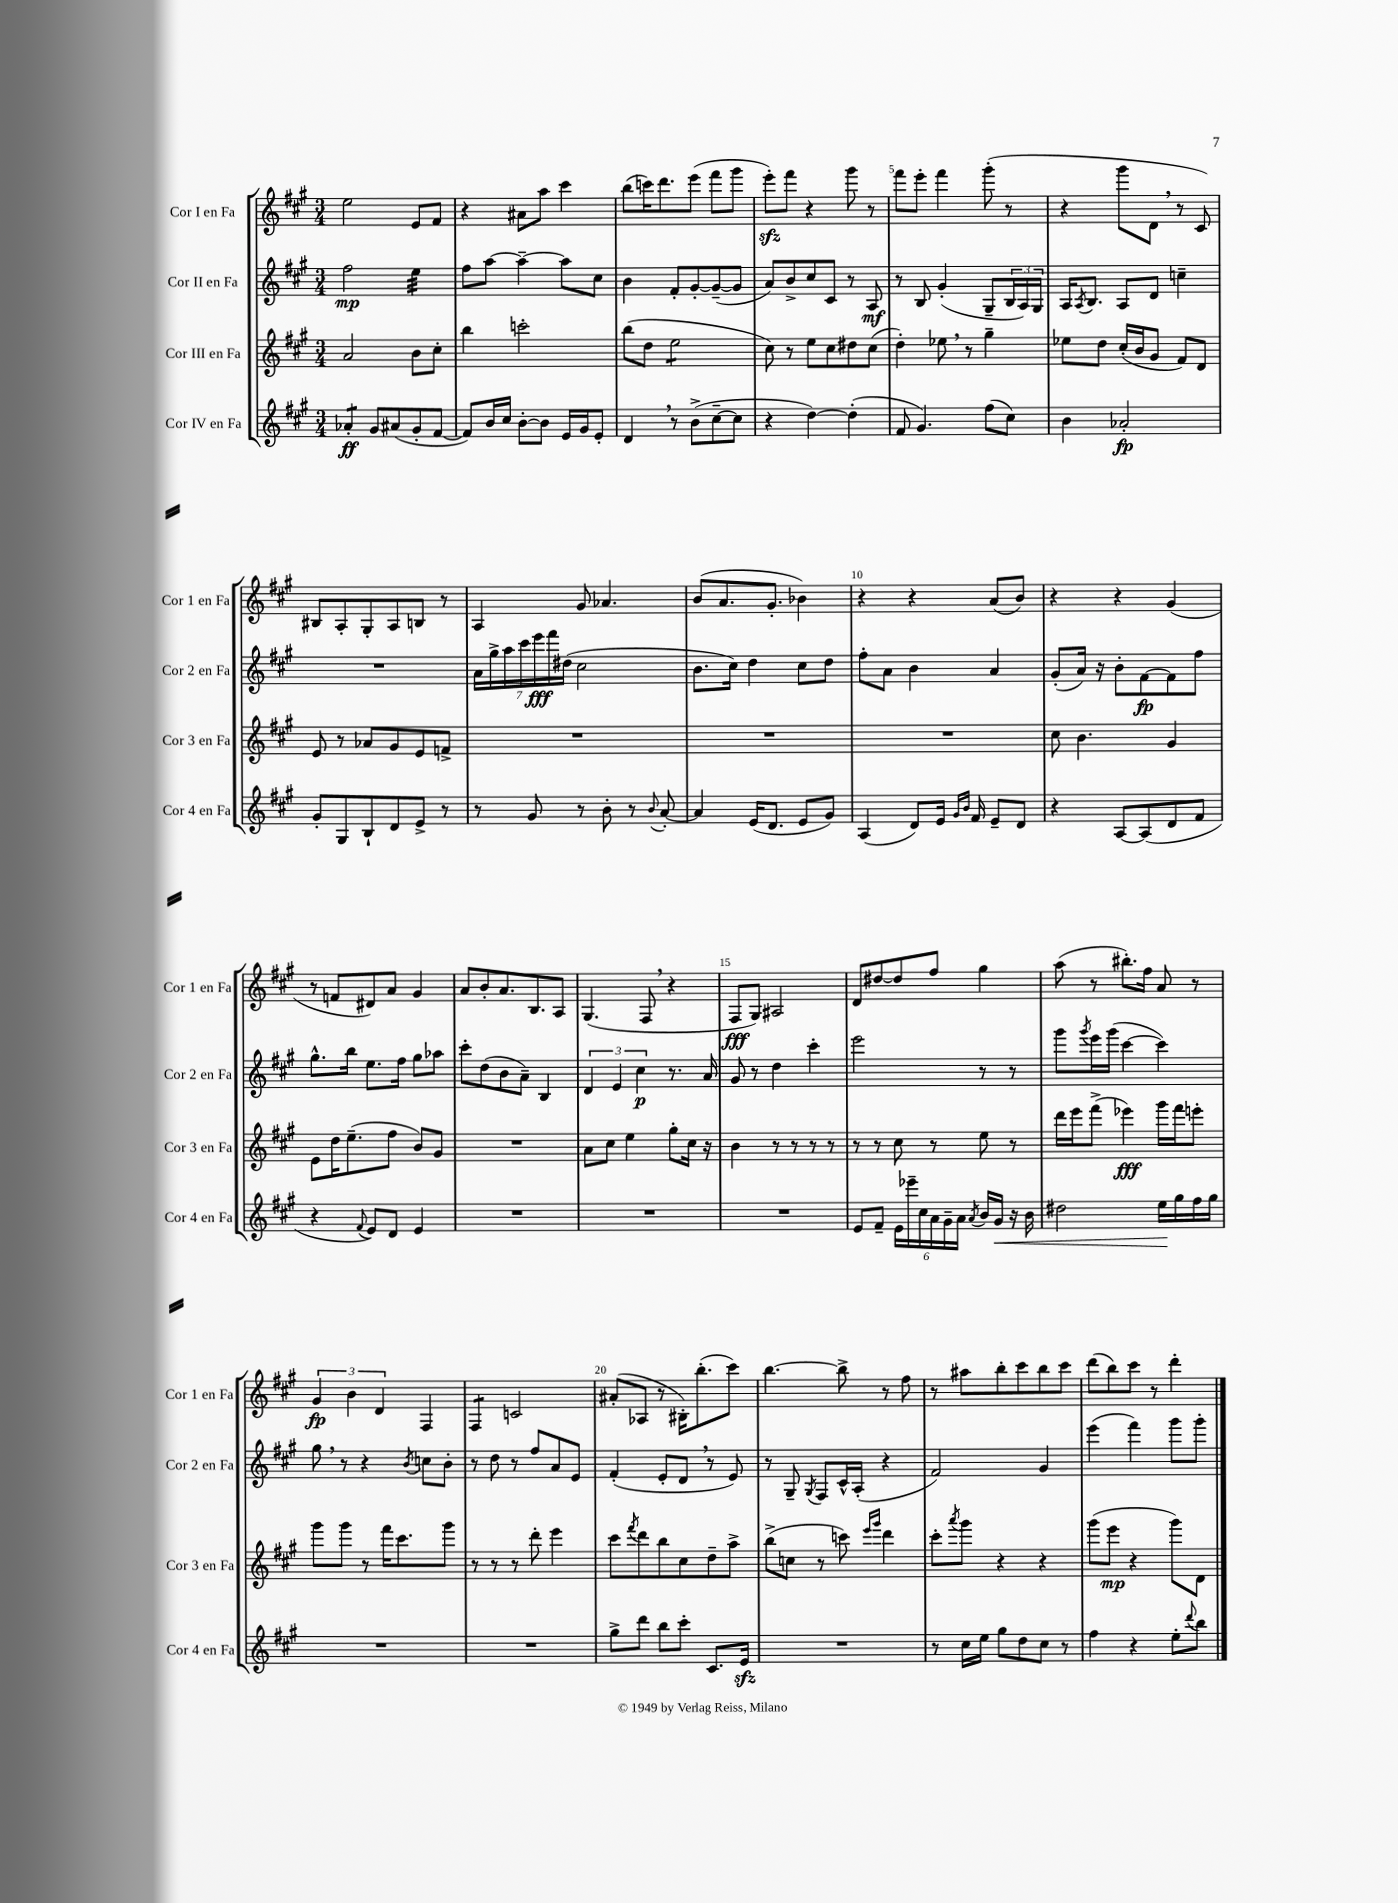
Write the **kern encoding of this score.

**kern	**kern	**kern	**kern
*staff4	*staff3	*staff2	*staff1
*clefG2	*clefG2	*clefG2	*clefG2
*k[f#c#g#]	*k[f#c#g#]	*k[f#c#g#]	*k[f#c#g#]
*M3/4	*M3/4	*M3/4	*M3/4
4a-'/	2a/	2ff#\	2ee\
8g#/L	.	.	.
(8a#/	.	.	.
8g#'/	8b\L	4ee\	8e/L
[8f#/J	8cc#'\J	.	8f#/J
=	=	=	=
8f#/]L)	4bb\	8ff#\L	4r
16b/L	.	[8aa\J	.
16cc#/JJ	.	.	.
[8b'\L	2ccc'\	4aa~\_	8a#\L
8b\]J	.	.	8aa\J
16e/LL	.	8aa\]L	4ccc#\
16g#/J	.	.	.
8e'/J	.	8cc#\J	.
=	=	=	=
4d/	(8bb\L	4b\	(8bb\L
.	8dd\J	.	16ccc\K)
.	.	.	8.ddd\
8r	2ee\	8f#'/L	.
(8b^\L	.	[8g#'/	(8eee\J
[8cc#~\	.	(8g#~/_	8fff#\L
8cc#\]J	.	8g#/]J	8ggg#\J
=	=	=	=
4r	8cc#\)	8a/L)	8eee'\L)
.	8r	8b^/	8fff#\J
[4dd\)	8ee\L	8cc#/	4r
.	8cc#\	8c#/J	.
(4dd'\]	8dd#\	8r	8ggg#\
.	(8cc#\J	8A/	8r
=	=	=	=
8f#/	4dd'\)	8r	8fff#\L
4.g#/)	.	8B/	8eee'\J
.	8ee-\	(4g#'/	4fff#\
.	8r	.	.
(8ff#\L	4gg#~\	8G#~/L	(8ggg#'\
8cc#\J)	.	24B/L	8r
.	.	24A/)	.
.	.	24G#/JJ	.
=	=	=	=
4b\	8ee-\L	16A/LK	4r
.	.	8qA/	.
.	.	8.B/J	.
.	8dd\J	.	.
2a-'/	(16cc#'/LL	8A/L	8ggg#\L
.	16b/J	.	.
.	8g#/J	8d/J	8d\J
.	8f#/L)	4cc~\	8r
.	8d/J	.	8c#/)
=	=	=	=
8g#'/L	8e/	2.r	8B#/L
8G#/	8r	.	8A'/
8B`/	8a-/L	.	8G#'/
8d/	8g#/	.	8A/
8e^/J	8e/	.	8B/J
8r	8f^/J	.	8r
=	=	=	=
8r	2.r	28a\LL	4A/
.	.	28gg#^\	.
.	.	28aa\	.
.	.	28ccc#\	.
8g#/	.	.	.
.	.	28eee\	.
.	.	28fff#\	.
.	.	(28dd#\JJ	.
8r	.	2cc#\	8g#/
8b'\	.	.	4.a-/
8r	.	.	.
8qqb/	.	.	.
[8a'/	.	.	.
=	=	=	=
4a/]	2.r	8.b\L	(8b/L
.	.	.	8.a/
.	.	16cc#\Jk)	.
(16e/LK	.	4dd\	.
8.d/J	.	.	8.g#'/J
8e/L	.	8cc#\L	4b-\)
8g#/J)	.	8dd\J	.
=	=	=	=
(4A/	2.r	8ff#'\L	4r
.	.	8a\J	.
8d/L)	.	4b\	4r
16e/Jk	.	.	.
16qqg#/LL	.	.	.
16qqb/JJ	.	.	.
16f#/	.	.	.
8e~/L	.	4a/	(8a/L
8d/J	.	.	8b/J)
=	=	=	=
4r	8cc#\	(8g#'/L	4r
.	4.b\	16a/Jk)	.
.	.	16r	.
[8A/L	.	8b'\L	4r
(8A/]	.	[8f#\	.
8d/	4g#/	8f#\]	(4g#/
8f#/J	.	8ff#\J	.
=	=	=	=
4r	8e\L	8.gg#^^\L	8r
.	16dd\K	.	8f/L
.	(8.ee~\	16bb\Jk	.
8qqf#/	.	.	.
8e/L)	.	8.ee\L	8d#/)
8d/J	8ff#\J	.	8a/J
.	.	16ff#\Jk	.
4e/	8b/L)	8gg#\L	4g#/
.	8g#/J	8aa-\J	.
=	=	=	=
2.r	2.r	8ccc#'\L	8a/L
.	.	(8dd\	8b'/
.	.	8b\	8.a/
.	.	8a~\J)	.
.	.	.	8.B/
.	.	4B/	.
.	.	.	8A/J
=	=	=	=
2.r	8a\L	6d/	(4.G#/
.	8cc#\J	.	.
.	.	6e/	.
.	4ee\	.	.
.	.	6cc#\	.
.	.	.	8F#/
.	8gg#'\L	8.r	4r
.	16cc#\Jk	.	.
.	16r	16a/	.
=	=	=	=
2.r	4b\	8g#/	8F#/L
.	.	8r	8G#/J)
.	8r	4dd\	2A#/
.	8r	.	.
.	8r	4ccc#'\	.
.	8r	.	.
=	=	=	=
8e/L	8r	2eee\	8d/L
8f#~/J	8r	.	[8dd#/
24e\LL	8cc#\	.	8dd#/]
24eee-~\	.	.	.
24cc#\	.	.	.
24a\	8r	.	8ff#/J
24g#~\	.	.	.
24a\JJ	.	.	.
8qa/	.	.	.
16b/LL	8ee\	8r	4gg#\
16g#/JJ	.	.	.
16r	8r	8r	.
16b\	.	.	.
=	=	=	=
2dd#\	16ddd\LL	8ggg#\L	(8aa\
.	16eee\J	.	.
.	.	8qggg#/	.
.	(8fff#^\J	16eee\L	8r
.	.	(16ggg#\JJ	.
.	4eee-\)	[4ccc#\	8.bb#'\L)
.	.	.	16ff#\Jk
16ee\LL	16ggg#\LL	4ccc#\])	8a/
16gg#\	16fff#\J	.	.
16ff#\	8eee'\J	.	8r
16gg#\JJ	.	.	.
=	=	=	=
2.r	8ggg#\L	8gg#\	6g#/
.	8ggg#\J	8r	.
.	.	.	6b\
.	8r	4r	.
.	.	.	6d/
.	16fff#\LK	.	.
.	8.ccc#\	.	.
.	.	8qb/	.
.	.	8cc\L	4F#/
.	8ggg#\J	8b'\J	.
=	=	=	=
2.r	8r	8r	4F#/
.	8r	8dd\	.
.	8r	8r	2c/
.	8ddd'\	8ff#/L	.
.	4eee\	8a/	.
.	.	8e/J	.
=	=	=	=
8gg#^\L	8ccc#\L	(4f#'/	(8a#'/L
.	8qfff#/	.	.
8ddd\J	8ddd\	.	8A-/J
8bb\L	8bb\	8e'/L	8r
8ccc#'\J	8cc#\	8d/J	16B#'\LK)
.	.	.	(8.bb'\
8.c#/L	8dd~\	8r	.
.	8aa^\J	8e/)	8ccc#\J)
16e/Jk	.	.	.
=	=	=	=
2.r	(8bb^\L	8r	[4.bb\
.	8cc\J	8G#~/	.
.	.	8qG#/	.
.	8r	8F#/L	.
.	8ccc\)	16c#^^/L	8bb^\]
.	.	(16A'/JJ	.
.	16qqeee/LL	.	.
.	16qqggg#/JJ	.	.
.	4ddd\	4r	8r
.	.	.	8ff#\
=	=	=	=
8r	8ccc#'\L	2f#/)	8r
.	8qaaa/	.	.
16cc#\LL	8ggg#\J	.	8aa#\L
16ee\JJ	.	.	.
8gg#\L	4r	.	8bb'\
8dd\	.	.	8ccc#\
8cc#\J	4r	4g#/	8bb\
8r	.	.	8ccc#\J
=	=	=	=
4ff#\	(8ggg#\L	(4eee\	(8ddd\L
.	8eee\J	.	8bb\)
4r	4r	4fff#\)	8ccc#\J
.	.	.	8r
8ee'\L	8ggg#\L)	8ggg#\L	4ddd'\
8qqddd/	.	.	.
8bb\J	8d\J	8ggg#'\J	.
==	==	==	==
*-	*-	*-	*-
